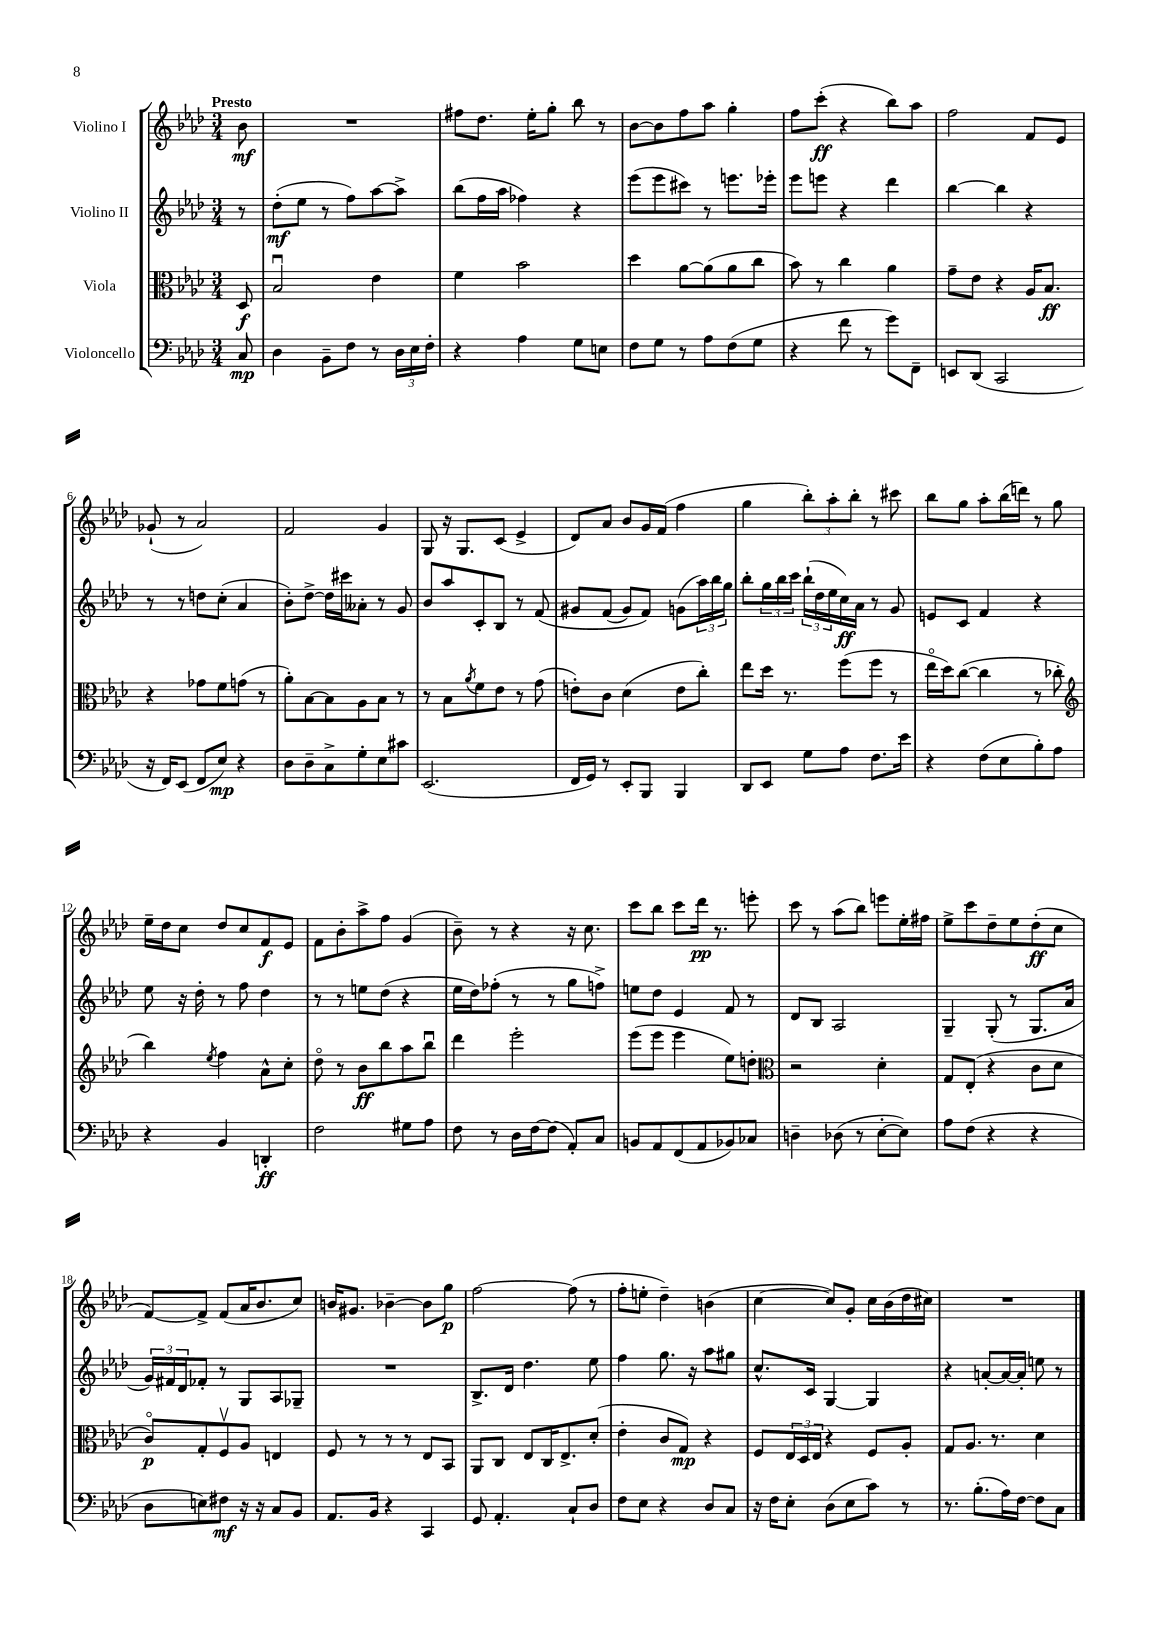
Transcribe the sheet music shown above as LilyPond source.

<<
\new StaffGroup <<
\new Staff = "s0" \with { instrumentName = "Violino I" } {
    \clef treble \key aes \major \numericTimeSignature \time 3/4 \partial 8 \tempo "Presto"
    bes'8\mf |
    R2. |
    fis''8 des''8. ees''16-. g''8-. bes''8 r8 |
    bes'8~ bes'8 f''8 aes''8 g''4-. |
    f''8 c'''8-.\ff( r4 bes''8) aes''8 |
    f''2 f'8 ees'8 |
    ges'8-!( r8 aes'2) |
    f'2 g'4 |
    g8 r16 g8. c'8( ees'4-> |
    des'8) aes'8 bes'8 g'16 f'16( f''4 |
    g''4 \tuplet 3/2 { bes''8-.) aes''8-. bes''8-. } r8 cis'''8 |
    bes''8 g''8 aes''8-. bes''16( d'''16) r8 g''8 |
    ees''16-- des''16 c''8 des''8 c''8 f'8\f ees'8 |
    f'8 bes'8-. aes''8-> f''8 g'4( |
    bes'8--) r8 r4 r16 c''8. |
    c'''8 bes''8 c'''8 des'''16\pp r8. e'''8-. |
    c'''8 r8 aes''8( bes''8) e'''8 ees''16-. fis''16 |
    ees''8-> c'''8 des''8-- ees''8 des''8-.\ff( c''8 |
    f'8~) f'8-> f'8( aes'16 bes'8. c''8) |
    b'16 gis'8. bes'4~-- bes'8 g''8\p |
    f''2~ f''8( r8 |
    f''8-. e''8-. des''4--) b'4( |
    c''4~ c''8) g'8-. c''16 bes'16( des''16 cis''16) |
    R2. \bar "|." |
}
\new Staff = "s1" \with { instrumentName = "Violino II" } {
    \clef treble \key aes \major \numericTimeSignature \time 3/4 \partial 8
    r8 |
    des''8-.\mf( ees''8 r8 f''8) aes''8~ aes''8-> |
    bes''8( f''16 aes''16 fes''4) r4 |
    ees'''8( ees'''8 cis'''8) r8 e'''8. ees'''16-. |
    ees'''8 e'''8 r4 des'''4 |
    bes''4~ bes''4 r4 |
    r8 r8 d''8 c''8-.( aes'4 |
    bes'8-.) des''8~-> des''16 cis'''16 aeses'8-. r8 g'8 |
    bes'8 aes''8 c'8-. bes8 r8 f'8\( |
    gis'8 f'8( gis'8) f'8\) g'8( \tuplet 3/2 { aes''16) bes''16 g''16 } |
    bes''8-. \tuplet 3/2 { g''16 bes''16 c'''16 } \tuplet 3/2 { bes''16-!( des''16 ees''16 } c''16\ff) aes'16 r8 g'8 |
    e'8 c'8 f'4 r4 |
    ees''8 r16 des''16-. r8 f''8 des''4 |
    r8 r8 e''8 des''8( r4 |
    ees''16 des''16) fes''8-.( r8 r8 g''8 f''8->) |
    e''8 des''8 ees'4 f'8 r8 |
    des'8 bes8 aes2 |
    g4-- g8-.( r8 g8. aes'16 |
    \tuplet 3/2 { g'16) fis'16 des'16 } fes'8-. r8 g8 aes8 ges8-- |
    R2. |
    bes8.-> des'16 des''4. ees''8 |
    f''4 g''8. r16 aes''8 gis''8 |
    c''8.-^ c'16 g4~ g4 |
    r4 a'8~-. a'16~ a'16-. e''8 r8 \bar "|." |
}
\new Staff = "s2" \with { instrumentName = "Viola" } {
    \clef alto \key aes \major \numericTimeSignature \time 3/4 \partial 8
    des8\f |
    bes2\downbow ees'4 |
    f'4 bes'2 |
    des''4 aes'8~ aes'8( aes'8 c''8 |
    bes'8) r8 c''4 aes'4 |
    g'8-- ees'8 r4 aes16 bes8.\ff |
    r4 ges'8 f'8 g'8( r8 |
    aes'8-.) bes8~ bes8 aes8 bes8 r8 |
    r8 bes8 \acciaccatura { aes'8 } f'8 ees'8 r8 g'8( |
    e'8-.) c'8 des'4( e'8 c''8-.) |
    ees''8 des''16 r8. f''8( f''8 r8 |
    ees''16\flageolet des''16) c''8~( c''4 r8 ces''8-. |
    \clef treble bes''4) \acciaccatura { ees''8 } f''4 aes'8-^ c''8-. |
    des''8\flageolet r8 bes'8\ff bes''8 aes''8 bes''8\downbow |
    des'''4 ees'''2-. |
    ees'''8( ees'''8 ees'''4 ees''8) d''8-. |
    \clef alto r2 des'4-. |
    g8 ees8-.( r4 c'8 des'8 |
    c'8\flageolet\p) g8-. f8\upbow aes8 e4 |
    f8 r8 r8 r8 ees8 bes,8 |
    aes,8 c8 ees8 c16 ees8.-> des'8-.( |
    ees'4-. c'8 g8\mp) r4 |
    f8 \tuplet 3/2 { ees16 des16 ees16 } r4 f8 aes8-. |
    g8 aes8. r8. des'4 \bar "|." |
}
\new Staff = "s3" \with { instrumentName = "Violoncello" } {
    \clef bass \key aes \major \numericTimeSignature \time 3/4 \partial 8
    c8\mp |
    des4 bes,8-- f8 r8 \tuplet 3/2 { des16 ees16 f16-. } |
    r4 aes4 g8 e8 |
    f8 g8 r8 aes8 f8( g8 |
    r4 f'8 r8 g'8) f,8-- |
    e,8 des,8( c,2 |
    r16 f,16) ees,8( f,8 ees8\mp) r4 |
    des8 des8-- c8-> g8-. ees8 cis'8 |
    ees,2.( |
    f,16 g,16) r8 ees,8-. bes,,8 bes,,4 |
    des,8 ees,8 g8 aes8 f8. ees'16 |
    r4 f8( ees8 bes8-.) aes8 |
    r4 bes,4 d,4-.\ff |
    f2 gis8 aes8 |
    f8 r8 des16 f16~ f8( aes,8-.) c8 |
    b,8 aes,8 f,8( aes,8 bes,8) ces8 |
    d4-- des8( r8 ees8~-. ees8) |
    aes8 f8( r4 r4 |
    des8 e8) fis8\mf r16 r16 c8 bes,8 |
    aes,8. bes,16 r4 c,4 |
    g,8 aes,4.-. c8-! des8 |
    f8 ees8 r4 des8 c8 |
    r16 f16 ees8-. des8( ees8 c'8) r8 |
    r8. bes8.-.( aes16) f16~ f8 c8 \bar "|." |
}
>>
>>
